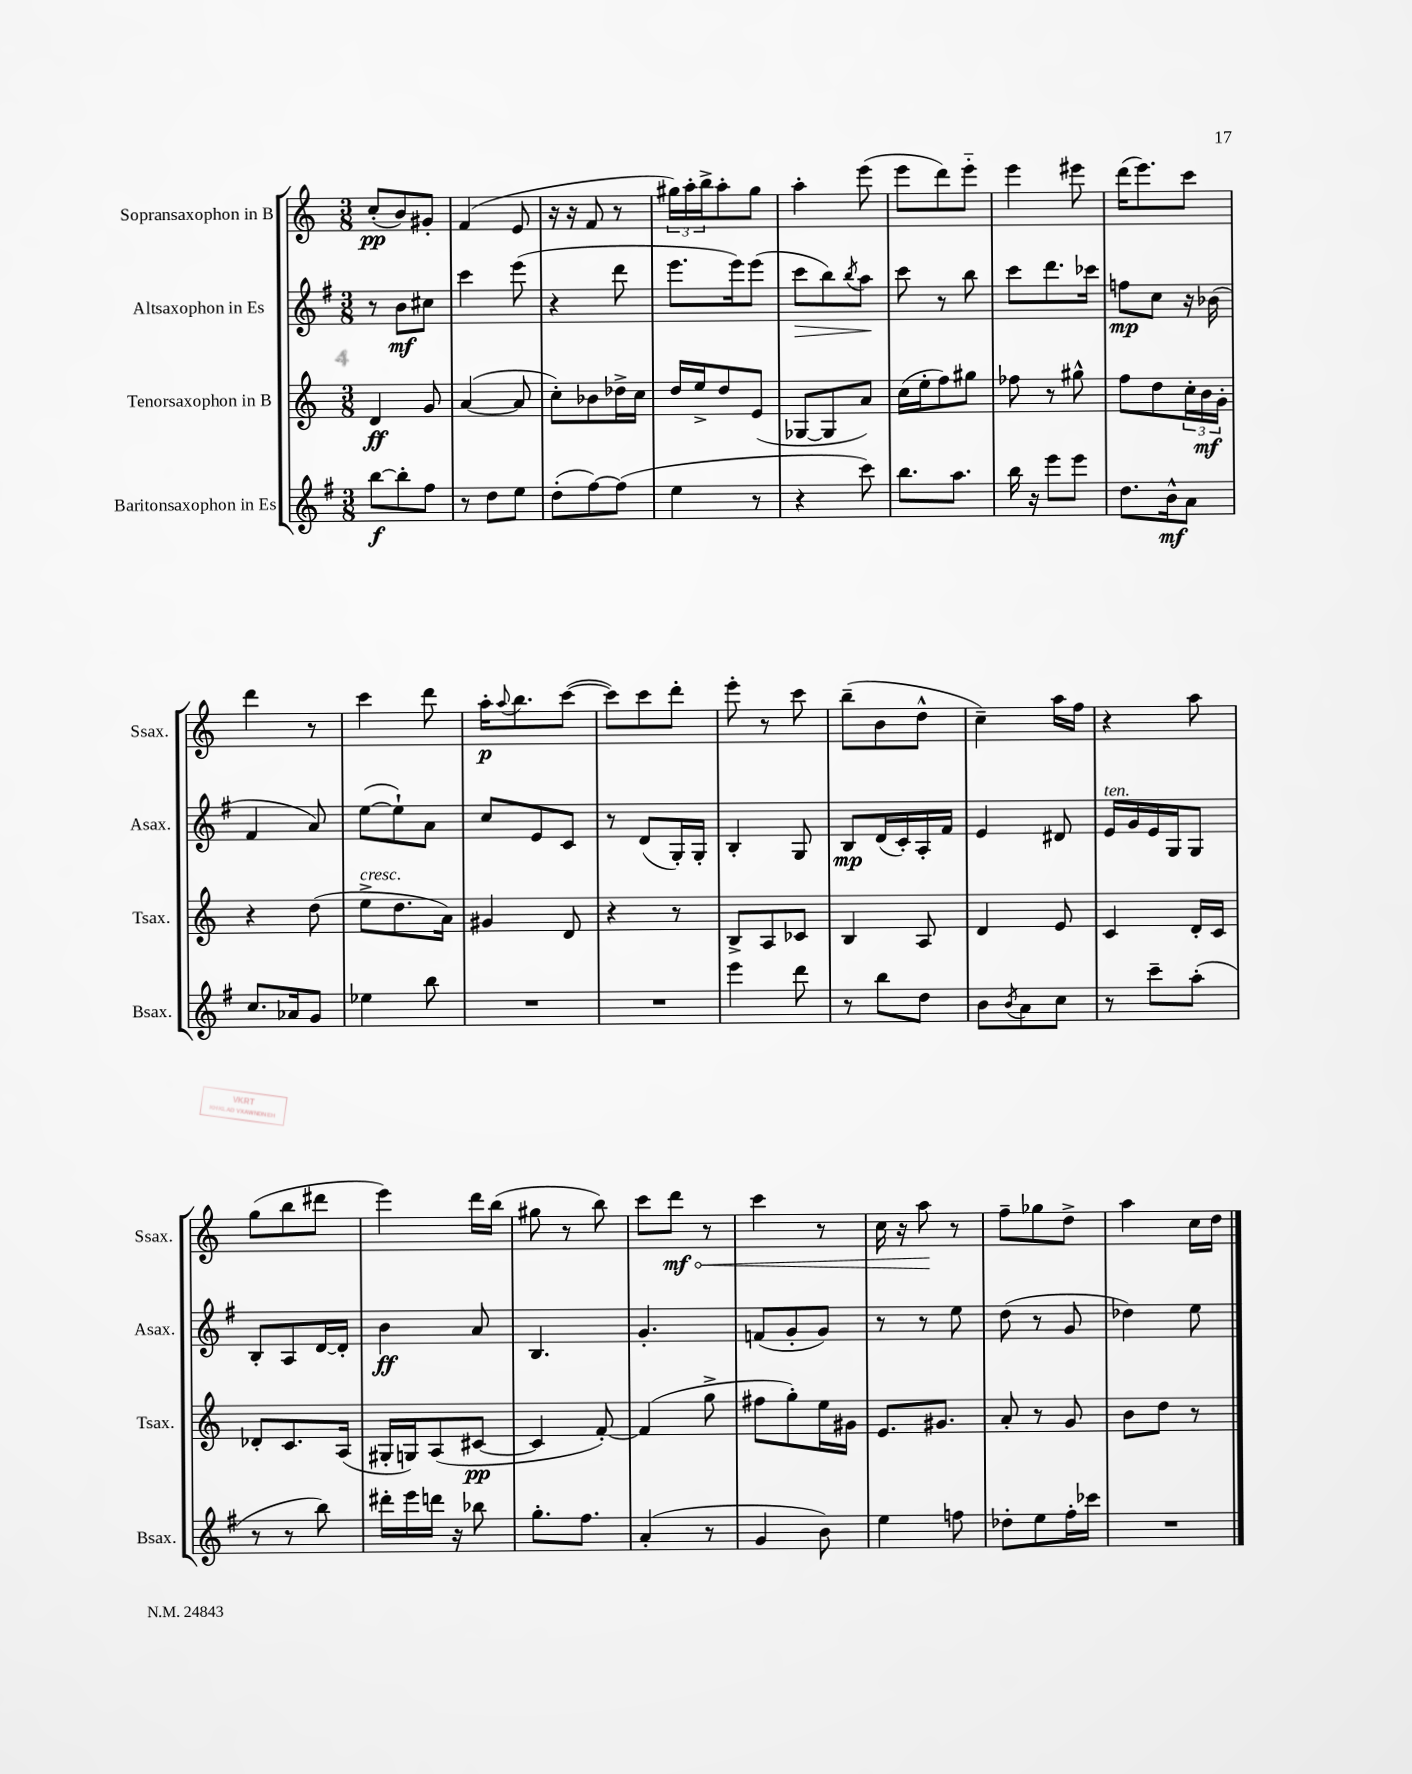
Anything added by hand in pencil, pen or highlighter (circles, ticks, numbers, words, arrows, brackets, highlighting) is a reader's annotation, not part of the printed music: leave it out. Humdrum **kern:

**kern	**kern	**kern	**kern
*staff4	*staff3	*staff2	*staff1
*clefG2	*clefG2	*clefG2	*clefG2
*k[f#]	*k[]	*k[f#]	*k[]
*M3/8	*M3/8	*M3/8	*M3/8
[8bb	4d	8r	(8cc'
8bb']	.	8b	8b)
8ff#	8g	8cc#	8g#'
=	=	=	=
8r	([4a	4ccc	(4f
8dd	.	.	.
8ee	8a]	(8eee	8e
=	=	=	=
(8dd'	8cc')	4r	16r
.	.	.	16r
[8ff#)	8b-	.	8f
(8ff#]	16dd-^	8ddd	8r
.	16cc	.	.
=	=	=	=
4ee	16dd	8.eee	24gg#)
.	.	.	24aa'
.	16ee^	.	.
.	.	.	24bb^
.	8dd	.	8aa'
.	.	16eee)	.
8r	(8e	(8eee	8gg#
=	=	=	=
4r	[8G-	8ccc	4aa'
.	8G-]	8bb)	.
.	.	8qbb	.
8ccc)	8a)	8aa	(8eee
=	=	=	=
8.bb	(16cc	8ccc	8eee
.	16ee'	.	.
.	8ff)	8r	8ddd)
8.aa	.	.	.
.	8gg#	8bb	8eee'~
=	=	=	=
16bb	8ff-	8ccc	4eee
16r	.	.	.
8eee	8r	8.ddd	.
8eee	8gg#^^	.	8eee#
.	.	16ccc-	.
=	=	=	=
8.dd	8ff	8ff	(16ddd
.	.	.	8.eee)
.	8dd	8cc	.
16b^^	.	.	.
8a	24cc'	16r	8ccc
.	24b	.	.
.	.	(16b-	.
.	24g'	.	.
=	=	=	=
8.cc	4r	4f#	4ddd
16a-	.	.	.
8g	(8dd	8a)	8r
=	=	=	=
4ee-	8ee^	([8ee	4ccc
.	8.dd	8ee`])	.
8bb	.	8a	8ddd
.	16a)	.	.
=	=	=	=
4.r	4g#	8cc	16aa'
.	.	.	8qqaa
.	.	.	8.bb
.	.	8e	.
.	8d	8c	([8ccc
=	=	=	=
4.r	4r	8r	8ccc])
.	.	(8d	8ccc
.	8r	16G')	8ddd'
.	.	16G'	.
=	=	=	=
4eee	8B^	4B'	8eee'
.	8A	.	8r
8ddd	8c-	8G	8ccc
=	=	=	=
8r	4B	8B	(8bb~
8bb	.	(16d	8b
.	.	16c')	.
8dd	8A	16A'	8dd^^
.	.	16f#	.
=	=	=	=
8b	4d	4e	4cc~)
8qb	.	.	.
8a	.	.	.
8cc	8e	8d#	16aa
.	.	.	16ff
=	=	=	=
8r	4c	16e	4r
.	.	16g	.
8ccc~	.	16e	.
.	.	16G	.
(8aa'	16d'	8G	8aa
.	16c	.	.
=	=	=	=
8r	8d-'	8B'	(8gg
8r	8.c	8A	8bb
8bb)	.	[16d	8ddd#
.	(16A	16d']	.
=	=	=	=
16ddd#'	16G#'	4b	4eee)
16eee	16G)	.	.
16ddd	(8A	.	.
16r	.	.	.
8bb-	[8c#	8a	16ddd
.	.	.	(16bb
=	=	=	=
8.gg'	4c#]	4.B	8gg#
.	.	.	8r
8.ff#	.	.	.
.	[8f')	.	8bb)
=	=	=	=
(4a'	(4f]	4.g'	8ccc
.	.	.	8ddd
8r	8gg^	.	8r
=	=	=	=
4g	8ff#	(8f	4ccc
.	8gg')	8g'	.
8b)	16ee	8g)	8r
.	16g#	.	.
=	=	=	=
4ee	8.e	8r	16cc
.	.	.	16r
.	.	8r	8aa
.	8.g#	.	.
8ff	.	8ee	8r
=	=	=	=
8dd-'	8a'	(8dd	8ff~
8ee	8r	8r	8gg-
16ff#'	8g	8g	8dd^
16ccc-	.	.	.
=	=	=	=
4.r	8b	4dd-)	4aa
.	8dd	.	.
.	8r	8ee	16cc
.	.	.	16dd
==	==	==	==
*-	*-	*-	*-
